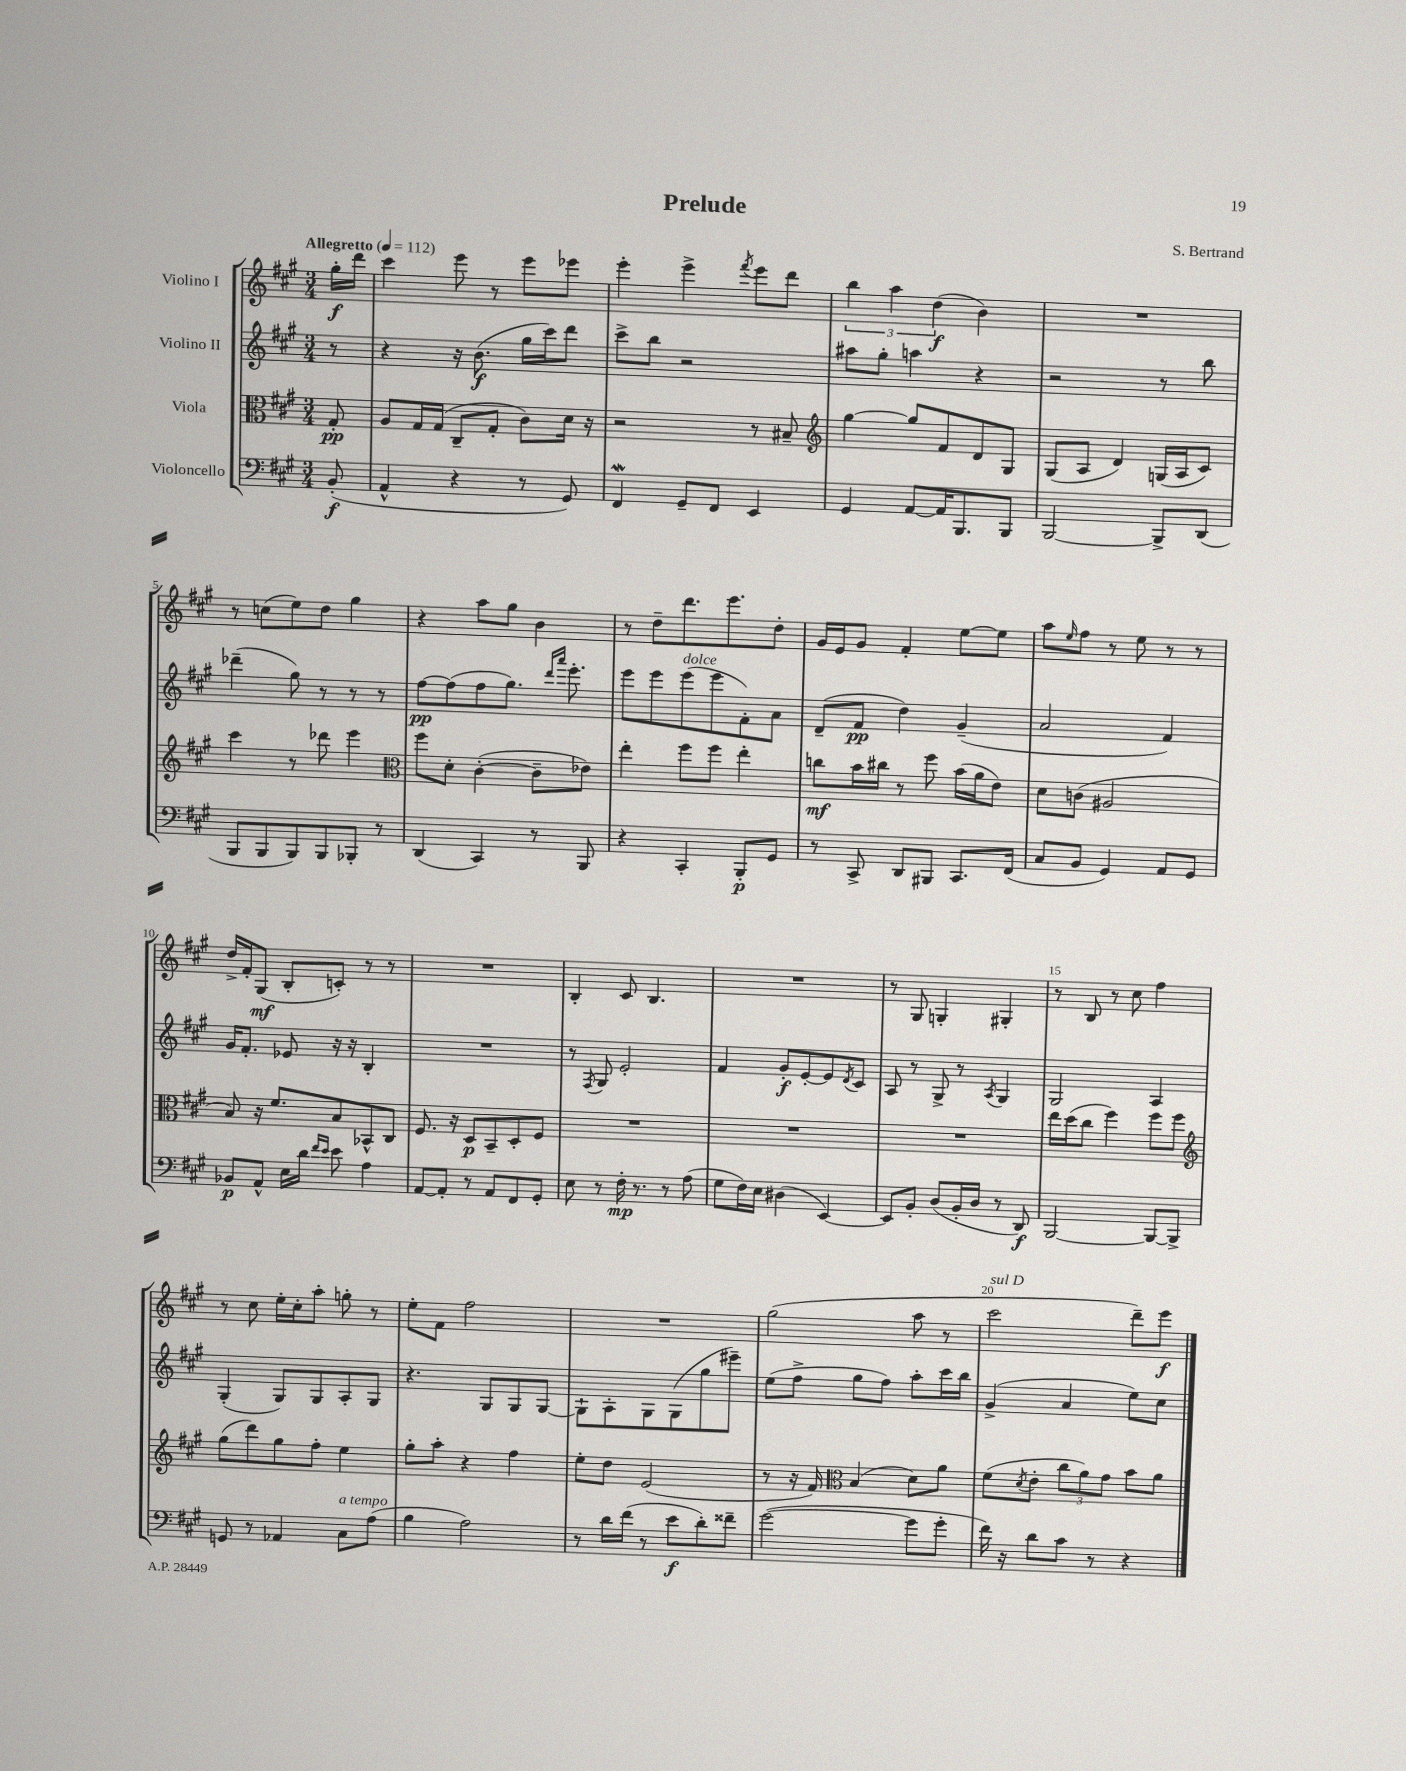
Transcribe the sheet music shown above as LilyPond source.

\header { title = "Prelude" composer = "S. Bertrand" }
<<
\new StaffGroup <<
\new Staff = "s0" \with { instrumentName = "Violino I" } {
    \clef treble \key a \major \numericTimeSignature \time 3/4 \partial 8 \tempo "Allegretto" 4 = 112
    gis''16-.\f d'''16 |
    cis'''4 e'''8 r8 e'''8 ees'''8 |
    e'''4-. e'''4-> \acciaccatura { fis'''8 } e'''8 d'''8 |
    \tuplet 3/2 { b''4 a''4 d''4\f( } b'4) |
    R2. |
    r8 c''8( e''8) d''8 gis''4 |
    r4 a''8 gis''8 b'4 |
    r8 d''8-- d'''8. e'''8. d''8-. |
    gis'16 e'16 gis'8 fis'4-. e''8~ e''8 |
    a''8 \grace { e''16 } fis''8 r8 e''8 r8 r8 |
    d''16-> fis'16-. gis8\mf( b8-. c'8-.) r8 r8 |
    R2. |
    b4-. cis'8 b4. |
    R2. |
    r8 gis8 g4-. gis4-. |
    r8 b8 r8 cis''8 fis''4 |
    r8 cis''8 e''16-. cis''16-. a''8-. g''8-. r8 |
    e''8-. fis'8 fis''2 |
    R2. |
    gis''2( a''8 r8 |
    cis'''2^\markup { \italic "sul D" } d'''8--) e'''8\f \bar "|." |
}
\new Staff = "s1" \with { instrumentName = "Violino II" } {
    \clef treble \key a \major \numericTimeSignature \time 3/4 \partial 8
    r8 |
    r4 r16 b'8.\f( gis''16 cis'''16) d'''8 |
    cis'''8-> b''8 r2 |
    ais''8 gis''8-. a''4 r4 |
    r2 r8 b''8 |
    des'''4--( gis''8) r8 r8 r8 |
    fis''8~\pp fis''8( fis''8 gis''8.) \grace { d'''16 a'''16 } e'''8.-. |
    e'''8 e'''8 e'''8^\markup { \italic "dolce" }( e'''8 fis'8-.) a'8 |
    d'8--( fis'8\pp d''4) gis'4--( |
    a'2 fis'4) |
    gis'16 fis'8.-. ees'8 r16 r16 b4-. |
    R2. |
    r8 \acciaccatura { fis8 } gis8 e'2-. |
    fis'4 gis'8-.\f e'8~-. e'8 \acciaccatura { d'8 } cis'8 |
    a8 r8 gis8-> r8 \acciaccatura { a8 } gis4 |
    gis2 a4 |
    gis4-.( gis8) gis8 a8-. gis8 |
    r4. gis8 gis8 gis8~ |
    gis8-! a8-. gis8 gis8( gis''8 eis'''8--) |
    e''8( fis''8-> gis''8 fis''8) a''8-. cis'''16 b''16 |
    gis'4->( a'4 e''8) cis''8 \bar "|." |
}
\new Staff = "s2" \with { instrumentName = "Viola" } {
    \clef alto \key a \major \numericTimeSignature \time 3/4 \partial 8
    gis8-.\pp |
    a8 gis16 gis16( cis8-- gis8-. cis'8) d'16 r16 |
    r2 r8 bis8-- |
    \clef treble gis''4~ gis''8 fis'8 d'8 gis8 |
    gis8( a8 d'4) g16( a16 cis'8) |
    cis'''4 r8 des'''8 e'''4 |
    \clef alto fis''8 d'8-. cis'4~-.( cis'8-- ees'8) |
    e''4-. fis''8 fis''8 e''4-. |
    c''8\mf b'16 cis''16 r8 fis''8 b'16( a'16 e'8) |
    d'8 c'8( ais2 |
    b8) r16 fis'8. b8 bes,8-^ cis8 |
    fis8. r16 d8\p b,8-- d8-. fis8 |
    R2. |
    R2. |
    R2. |
    e''16 d''16( cis''8 fis''4) fis''8 fis''8 |
    \clef treble gis''8( d'''8) gis''8 fis''8-. e''4 |
    gis''8-. a''8-. r4 fis''4 |
    e''8-. d''8 e'2( |
    r8 r16 fis'16) \clef alto b4( d'8) a'8 |
    fis'8( \acciaccatura { d'8 } e'8-. \tuplet 3/2 { cis''8 a'8) gis'8 } b'8 a'8 \bar "|." |
}
\new Staff = "s3" \with { instrumentName = "Violoncello" } {
    \clef bass \key a \major \numericTimeSignature \time 3/4 \partial 8
    b,8-.\f( |
    a,4-^ r4 r8 gis,8) |
    fis,4\mordent gis,8-- fis,8 e,4 |
    gis,4 a,8~ a,16 b,,8. b,,8 |
    b,,2~ b,,8-> d,8( |
    b,,8 b,,8 b,,8) b,,8 bes,,8-. r8 |
    d,4( cis,4) r8 b,,8 |
    r4 cis,4-. b,,8-.\p gis,8 |
    r8 cis,8-> d,8 bis,,8 cis,8. fis,16( |
    cis8 b,8 gis,4) a,8 gis,8 |
    bes,8\p a,8-^ e16 d'16 \grace { fis'16 e'16 } e'8 a4 |
    a,8~ a,8-. r8 a,8 fis,8 gis,8-. |
    e8 r8 fis16-.\mp r8. r8 a8( |
    gis8 fis16) e16 dis4( e,4~) |
    e,8 b,8-. d8( b,16-. d16 r8 d,8\f) |
    b,,2~ b,,8~ b,,8-> |
    g,8 r8 aes,4 cis8^\markup { \italic "a tempo" } a8( |
    b4 a2) |
    r8 d'16 fis'16( r8 e'8\f d'8-.) fisis'8-- |
    gis'2~( gis'8 gis'8-. |
    fis'16) r16 d'8 cis'8 r8 r4 \bar "|." |
}
>>
>>
\layout { \context { \Score \override BarNumber.break-visibility = ##(#f #t #t) barNumberVisibility = #(every-nth-bar-number-visible 5) } }
